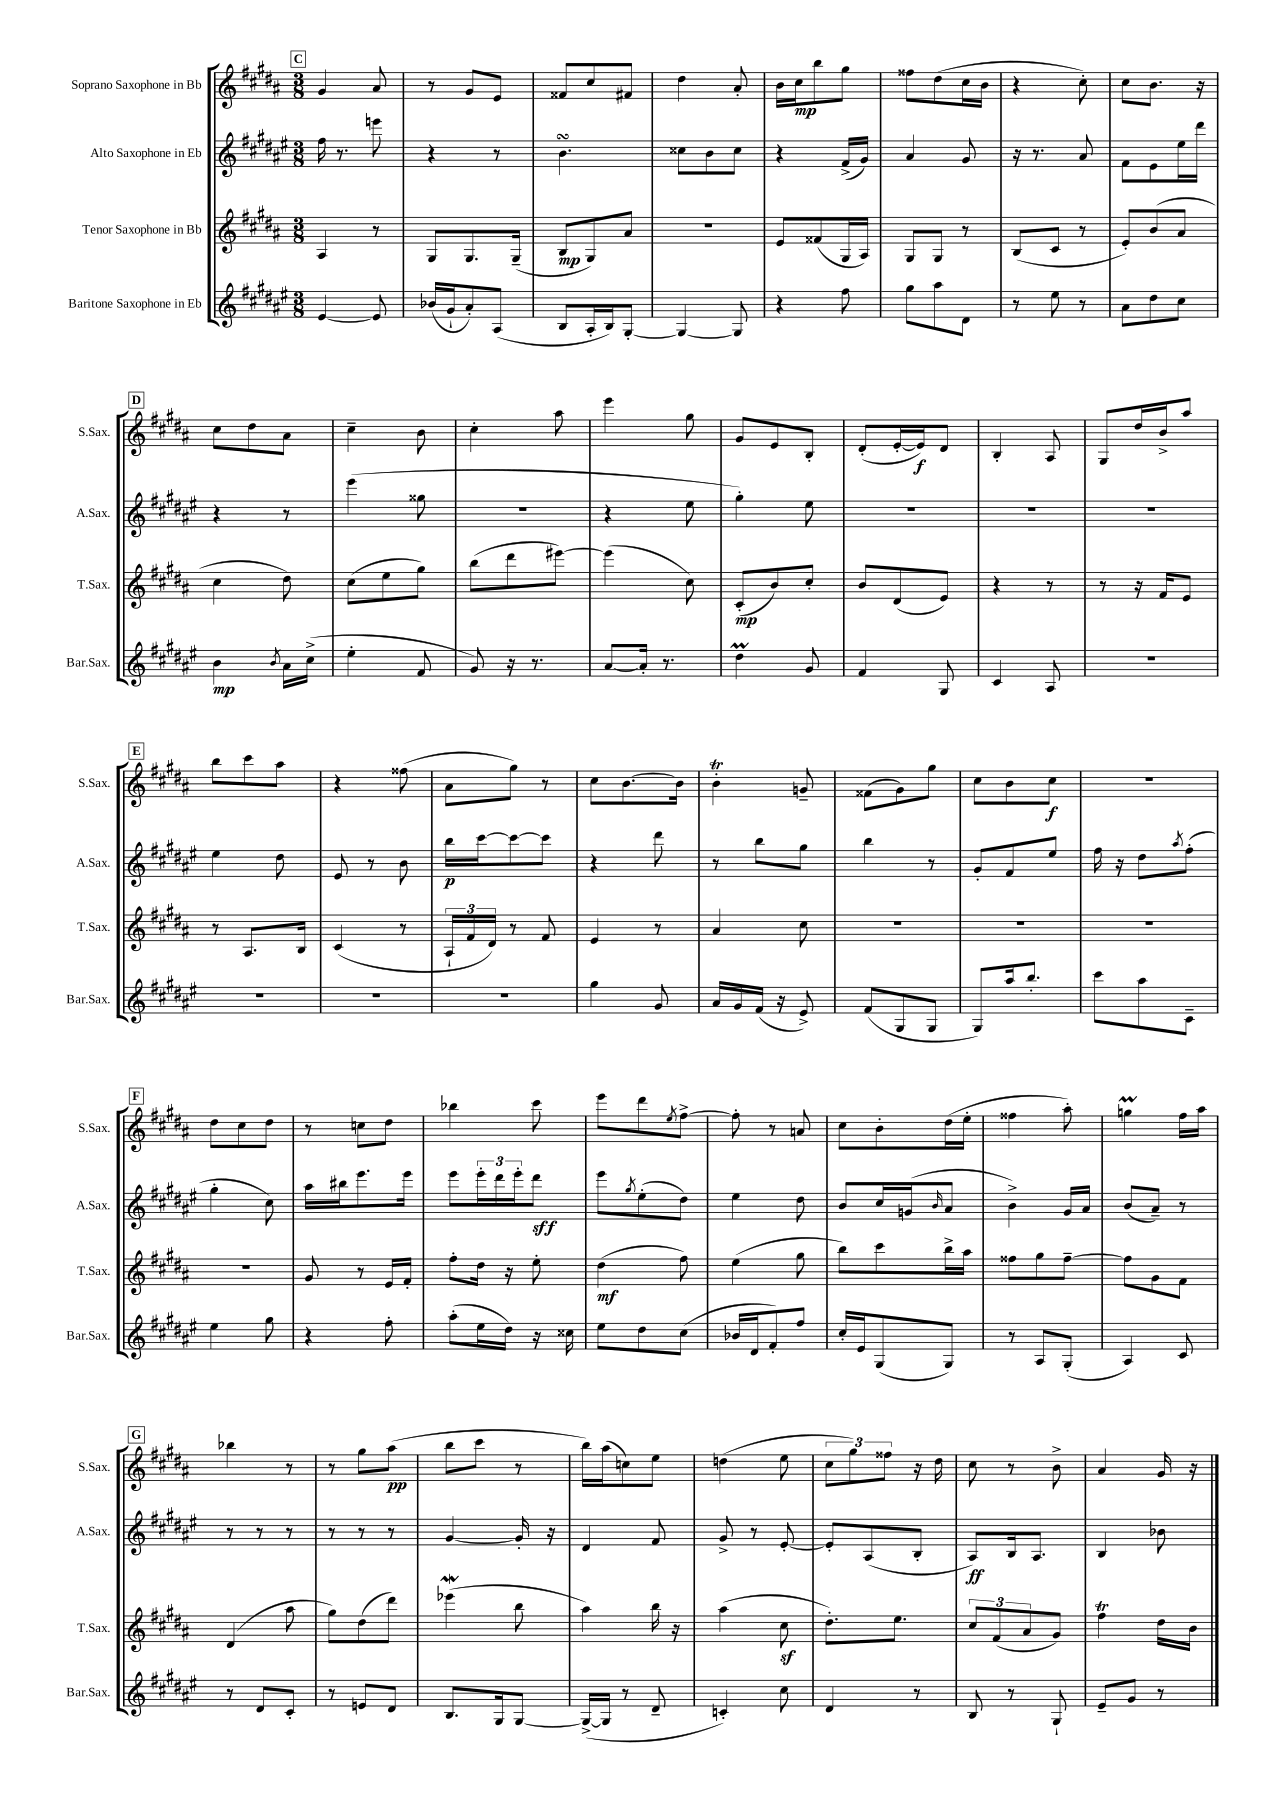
<<
\new StaffGroup <<
\new Staff = "s0" \with { instrumentName = "Soprano Saxophone in Bb" shortInstrumentName = "S.Sax." } {
    \clef treble \key b \major \numericTimeSignature \time 3/8
    \mark \markup { \box "C" } gis'4 ais'8 |
    r8 gis'8 e'8 |
    fisis'8 cis''8 fis'8 |
    dis''4 ais'8-. |
    b'16 cis''16\mp b''8 gis''8 |
    fisis''8 dis''8( cis''16 b'16 |
    r4 cis''8-.) |
    cis''8 b'8. r16 |
    \mark \markup { \box "D" } cis''8 dis''8 ais'8 |
    cis''4-- b'8 |
    cis''4-. ais''8 |
    e'''4 gis''8 |
    gis'8 e'8 b8-. |
    dis'8-.( e'16~-. e'16\f) dis'8 |
    b4-. ais8 |
    gis8 dis''16 b'16-> ais''8 |
    \mark \markup { \box "E" } b''8 cis'''8 ais''8 |
    r4 fisis''8( |
    ais'8 gis''8) r8 |
    cis''8 b'8.~ b'16 |
    b'4-.\trill g'8-- |
    fisis'8( gis'8) gis''8 |
    cis''8 b'8 cis''8\f |
    R4. |
    \mark \markup { \box "F" } dis''8 cis''8 dis''8 |
    r8 c''8 dis''8 |
    bes''4 cis'''8 |
    e'''8 dis'''8 \acciaccatura { e''8 } fis''8~-> |
    fis''8-. r8 a'8 |
    cis''8 b'8-. dis''16( e''16-. |
    fisis''4 ais''8-.) |
    g''4\prall fis''16 ais''16 |
    \mark \markup { \box "G" } bes''4 r8 |
    r8 gis''8 ais''8\pp( |
    b''8 cis'''8 r8 |
    b''16) ais''16( c''8) e''8 |
    d''4( e''8 |
    \tuplet 3/2 { cis''8 gis''8) fisis''8 } r16 dis''16 |
    cis''8 r8 b'8-> |
    ais'4 gis'16 r16 \bar "|." |
}
\new Staff = "s1" \with { instrumentName = "Alto Saxophone in Eb" shortInstrumentName = "A.Sax." } {
    \clef treble \key fis \major \numericTimeSignature \time 3/8
    \mark \markup { \box "C" } fis''16 r8. e'''8 |
    r4 r8 |
    b'4.\turn |
    cisis''8 b'8 cisis''8 |
    r4 fis'16->( gis'16) |
    ais'4 gis'8 |
    r16 r8. ais'8 |
    fis'8 eis'8 eis''16 dis'''16 |
    \mark \markup { \box "D" } r4 r8 |
    eis'''4( gisis''8 |
    R4. |
    r4 eis''8 |
    gis''4-.) eis''8 |
    R4. |
    R4. |
    R4. |
    \mark \markup { \box "E" } eis''4 dis''8 |
    eis'8 r8 b'8 |
    b''16\p cis'''16~ cis'''8~ cis'''8 |
    r4 dis'''8 |
    r8 b''8 gis''8 |
    b''4 r8 |
    gis'8-. fis'8 eis''8 |
    fis''16 r16 dis''8 \acciaccatura { ais''8 } fis''8-.( |
    \mark \markup { \box "F" } gis''4-. cis''8) |
    ais''16 bis''16 eis'''8. eis'''16 |
    eis'''8 \tuplet 3/2 { eis'''16-. dis'''16 eis'''16-. } dis'''8\sff |
    eis'''8 \acciaccatura { gis''8 } eis''8-.( dis''8) |
    eis''4 dis''8 |
    b'8 cis''16 g'16( \grace { b'16 } ais'8 |
    b'4->) gis'16 ais'16 |
    b'8( ais'8--) r8 |
    \mark \markup { \box "G" } r8 r8 r8 |
    r8 r8 r8 |
    gis'4~ gis'16-. r16 |
    dis'4 fis'8 |
    gis'8-> r8 eis'8~-. |
    eis'8-. ais8( b8-. |
    ais8\ff) b16 ais8. |
    b4 bes'8 \bar "|." |
}
\new Staff = "s2" \with { instrumentName = "Tenor Saxophone in Bb" shortInstrumentName = "T.Sax." } {
    \clef treble \key b \major \numericTimeSignature \time 3/8
    \mark \markup { \box "C" } ais4 r8 |
    gis8 gis8. gis16--( |
    b8\mp gis8) ais'8 |
    R4. |
    e'8 fisis'8( gis16 ais16) |
    gis8 gis8 r8 |
    b8( cis'8 r8 |
    e'8-.) b'8( ais'8 |
    \mark \markup { \box "D" } cis''4 dis''8) |
    cis''8( e''8 gis''8) |
    b''8( dis'''8 eis'''8~) |
    eis'''4( cis''8) |
    cis'8-.\mp( b'8) cis''8-. |
    b'8 dis'8( e'8) |
    r4 r8 |
    r8 r16 fis'16 e'8 |
    \mark \markup { \box "E" } r8 ais8. b16 |
    cis'4( r8 |
    \tuplet 3/2 { ais16-! fis'16 dis'16) } r8 fis'8 |
    e'4 r8 |
    ais'4 cis''8 |
    R4. |
    R4. |
    R4. |
    \mark \markup { \box "F" } R4. |
    gis'8 r8 e'16 fis'16-. |
    fis''8-. dis''16 r16 e''8-. |
    dis''4\mf( fis''8) |
    e''4( gis''8 |
    b''8) cis'''8 b''16-> ais''16 |
    fisis''8 gis''8 fisis''8~-- |
    fisis''8 gis'8 fis'8 |
    \mark \markup { \box "G" } dis'4( ais''8 |
    gis''8) dis''8( dis'''8) |
    ees'''4\mordent( b''8 |
    ais''4) b''16 r16 |
    ais''4( cis''8\sf |
    dis''8.-.) e''8. |
    \tuplet 3/2 { cis''8 fis'8( ais'8 } gis'8) |
    fis''4\trill dis''16 b'16 \bar "|." |
}
\new Staff = "s3" \with { instrumentName = "Baritone Saxophone in Eb" shortInstrumentName = "Bar.Sax." } {
    \clef treble \key fis \major \numericTimeSignature \time 3/8
    \mark \markup { \box "C" } eis'4~ eis'8 |
    bes'16( gis'16-! ais'8-.) ais8( |
    b8 ais16-. b16) gis8~-. |
    gis4~ gis8 |
    r4 fis''8 |
    gis''8 ais''8 dis'8 |
    r8 eis''8 r8 |
    ais'8 dis''8 cis''8 |
    \mark \markup { \box "D" } b'4\mp \acciaccatura { b'8 } ais'16 cis''16->( |
    eis''4-. fis'8 |
    gis'8) r16 r8. |
    ais'8~ ais'16-. r8. |
    dis''4\prall gis'8 |
    fis'4 gis8 |
    cis'4 ais8 |
    R4. |
    \mark \markup { \box "E" } R4. |
    R4. |
    R4. |
    gis''4 gis'8 |
    ais'16 gis'16 fis'16( r16 eis'8->) |
    fis'8( gis8 gis8 |
    gis8) ais''16 b''8.-. |
    cis'''8 ais''8 cis'8-- |
    \mark \markup { \box "F" } eis''4 gis''8 |
    r4 fis''8-. |
    ais''8-.( eis''16 dis''16) r16 cisis''16 |
    eis''8 dis''8 cis''8( |
    bes'16 dis'16 fis'8-.) fis''8 |
    cis''16-. eis'16 gis8( gis8) |
    r8 ais8 gis8-.( |
    ais4) cis'8 |
    \mark \markup { \box "G" } r8 dis'8 cis'8-. |
    r8 e'8 dis'8 |
    b8. gis16 gis8~ |
    gis16~->( gis16 r8 dis'8-- |
    c'4-.) cis''8 |
    dis'4 r8 |
    b8 r8 gis8-! |
    eis'8-- gis'8 r8 \bar "|." |
}
>>
>>
